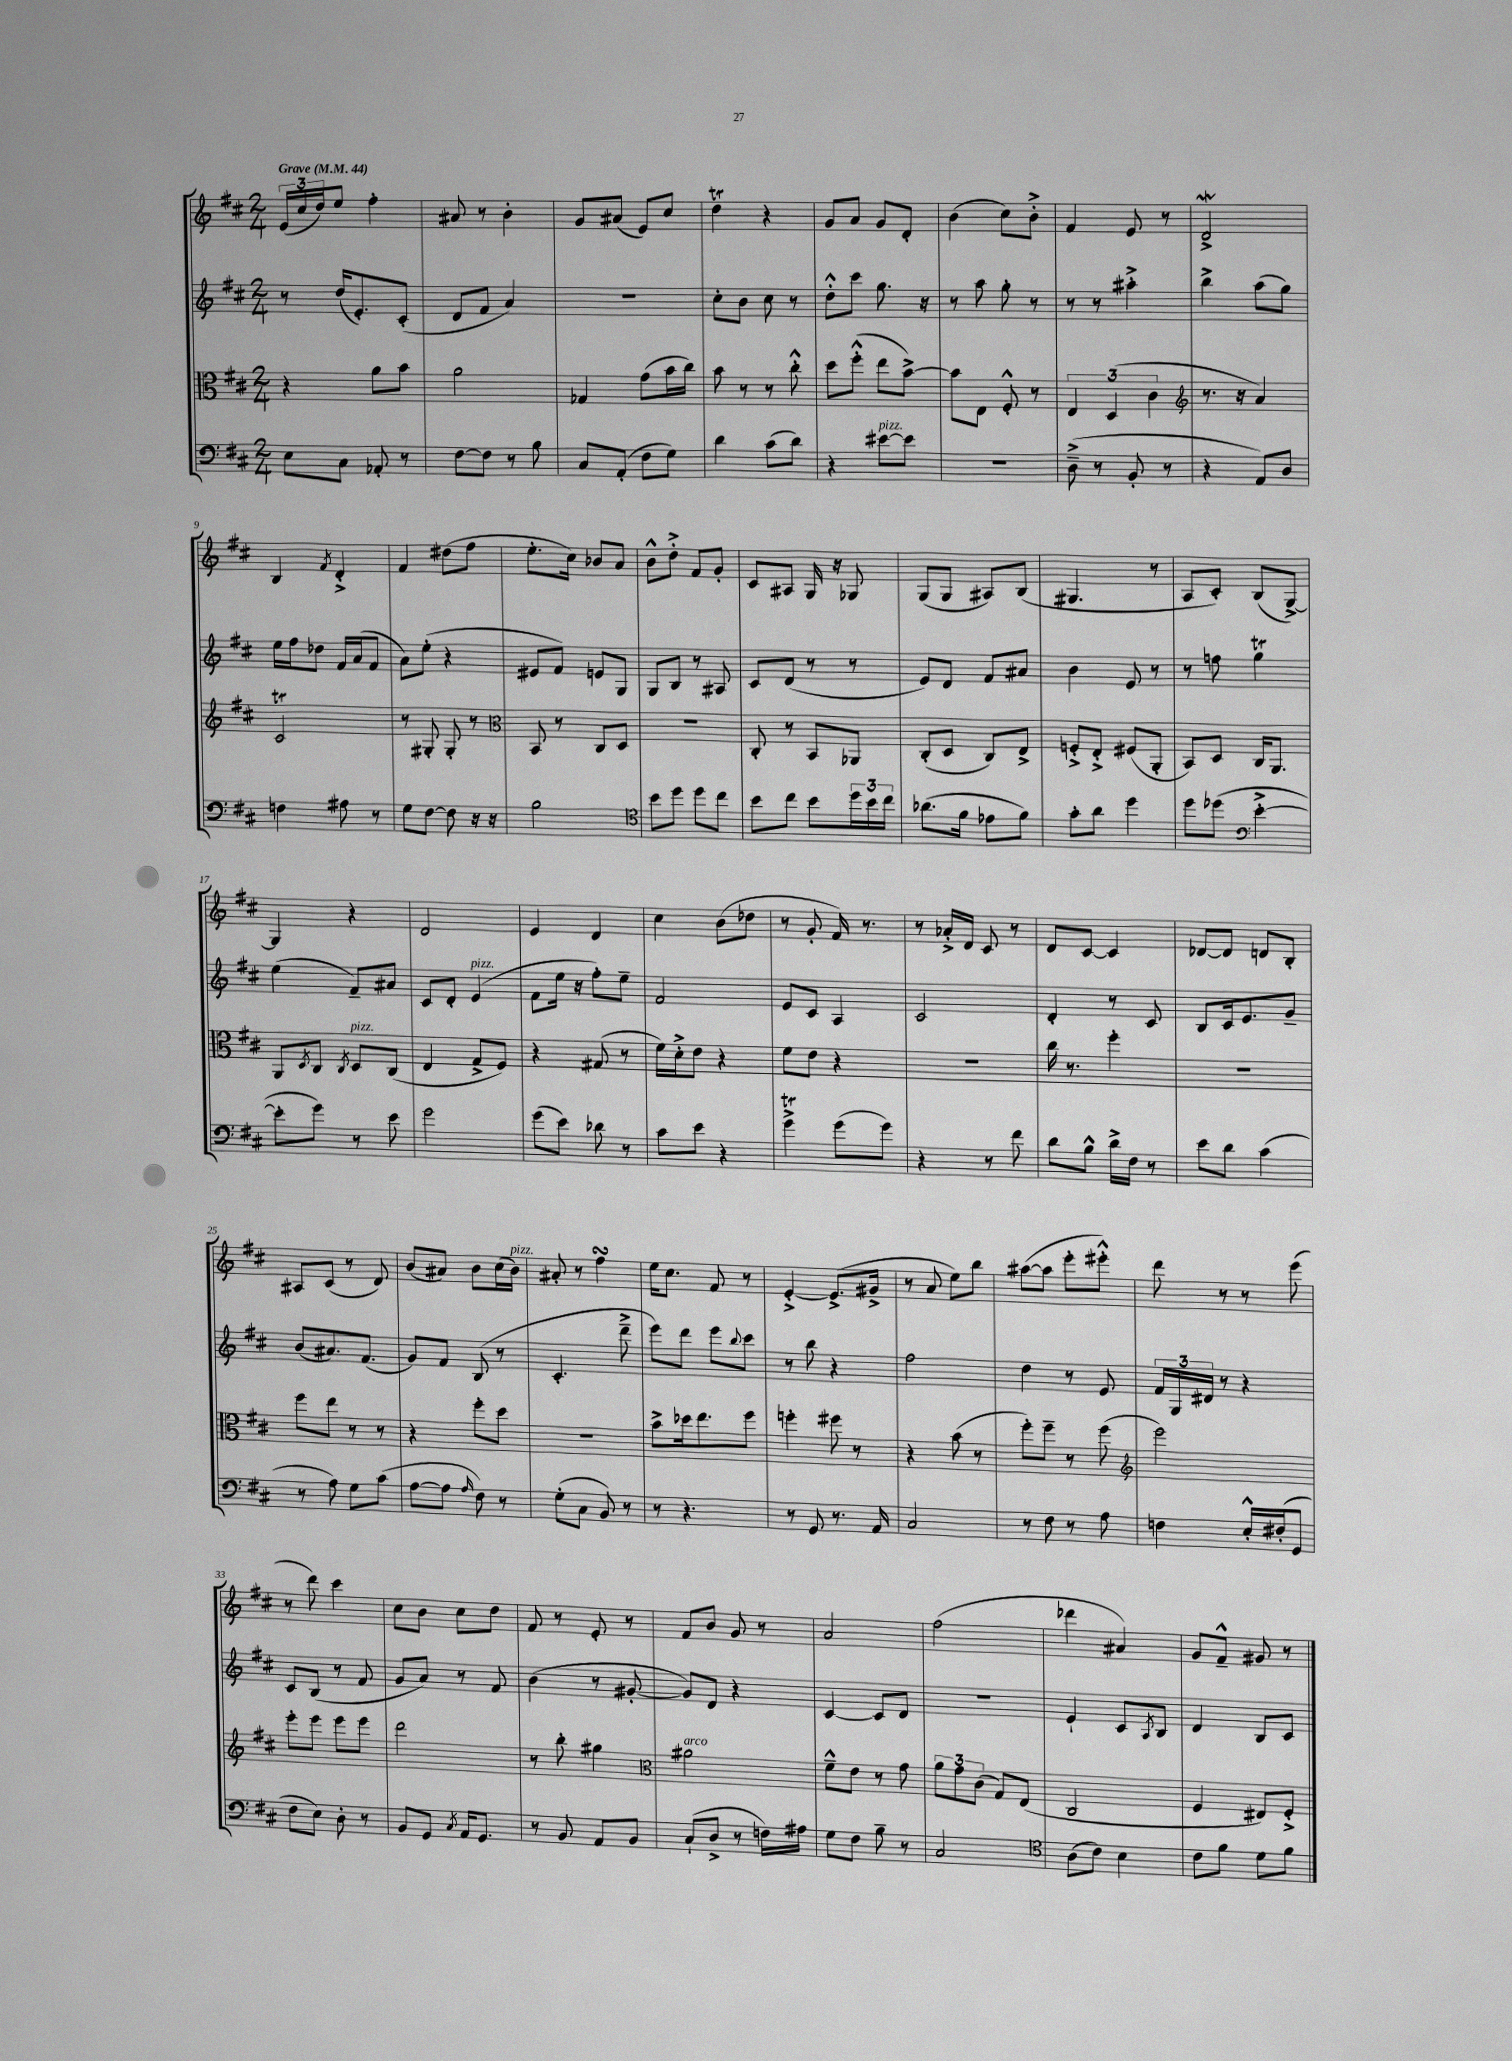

**kern	**kern	**kern	**kern
*part4	*part3	*part2	*part1
*staff4	*staff3	*staff2	*staff1
*clefF4	*clefC3	*clefG2	*clefG2
*k[f#c#]	*k[f#c#]	*k[f#c#]	*k[f#c#]
*M2/4	*M2/4	*M2/4	*M2/4
*MM44	*MM44	*MM44	*MM44
=1	=1	=1	=1
!	!	!	!LO:TX:a:B:t=Grave
8E\L	4r	8r	(24e/LL
.	.	.	24cc#/
.	.	.	24dd/J)
8C#\J	.	(16dd/KL	8ee/J
.	.	8.e'/)	.
8AA-X'/	8a\L	.	4ff#'\
8r	8b\J	(8c#'/J	.
=2	=2	=2	=2
[8F#\L	2a\	8d/L	8a#X/
8F#\J]	.	8f#/J	8r
8r	.	4a/)	4b'\
8B\	.	.	.
=3	=3	=3	=3
8C#/L	4G-X/	2r	8g/L
(8AA'/J	.	.	(8a#X/J
8F#\L	(8g\L	.	8e/L)
8G\J)	16b\L	.	8cc#/J
.	16cc#\JJ)	.	.
=4	=4	=4	=4
4d\	8b\	8cc#'\L	4ddT\
.	8r	8b\J	.
(8c#\L	8r	8cc#\	4r
8d\J)	8cc#'^^\	8r	.
=5	=5	=5	=5
4r	8dd\L	8dd'^^\L	8g/L
.	(8ff#'^^\J	8ccc#\J	8a/J
!LO:TX:a:i:t=pizz.	!	!	!
[8e#X\L	8ee\L	8.gg\	8g/L
8e#\J]	[8b^\J)	.	8d'/J
.	.	16r	.
=6	=6	=6	=6
2r	8b\L]	8r	(4b\
.	8E\J	8aa\	.
.	8F#'^^/	8gg'\	8cc#\L)
.	8r	8r	8b'^\J
=7	=7	=7	=7
(8D~^\	6E/	8r	4f#/
8r	.	8r	.
.	(6D/	.	.
8BB'/	.	4aa#X'^\	8e/
.	6c#\	.	.
8r	.	.	8r
=8	=8	=8	=8
*	*clefG2	*	*
4r	8.r	4bb^\	2dw^/
.	16r	.	.
8AA/L)	4a/)	(8aa\L	.
8D/J	.	8gg\J)	.
!!LO:LB:g=z
=9	=9	=9	=9
4Fn\	2c#t/	16ee\LL	4B/
.	.	16ff#\J	.
.	.	8dd-X\J	.
.	.	.	8qf#/
8A#X\	.	16f#/LL	4d'^/
.	.	(16a/J	.
8r	.	8f#/J	.
=10	=10	=10	=10
8G\L	8r	8a\L)	4f#/
[8F#\J	8G#X'/	(8ee'\J	.
8F#\]	8G#'/	4r	(8dd#X\L
16r	8r	.	8ff#\J
16r	.	.	.
=11	=11	=11	=11
*	*clefC3	*	*
2B\	8BB/	8e#X/L	8.ee'\L
.	8r	8f#/J)	.
.	.	.	16cc#\Jk)
.	8C#/L	8en/L	8b-X/L
.	8D/J	8G/J	8a/J
=12	=12	=12	=12
*clefC4	*	*	*
8b\L	2r	8G/L	8b^^\L
8dd\J	.	8B/J	8dd'^\J
8dd\L	.	8r	8f#/L
8cc#\J	.	8A#X/	8g'/J
=13	=13	=13	=13
8b\L	8C#'/	8c#/L	8c#/L
8cc#\J	8r	(8d/J	8A#X/J
8b\L	8BB/L	8r	16G/
.	.	.	16r
24dd\L	8AA-X/J	8r	8G-X/
24b\	.	.	.
24cc#\JJ	.	.	.
=14	=14	=14	=14
(8.a-X\L	(8C#'/L	8e/L)	(8G/L
.	8D/J	8d/J	8G/J
16f#\Jk	.	.	.
8e-X\L	8C#/L)	8f#/L	8A#X/L)
8f#\J)	8E^/J	8a#X/J	(8B/J
=15	=15	=15	=15
8g'\L	8Fn'^/L	4b\	4.G#X/
8a\J	8E'^/J	.	.
4dd\	(8F#X/L	8e/	.
.	8AA'/J	8r	8r
=16	=16	=16	=16
8dd\L	8BB/L)	8r	8A/L
(8dd-X\J	8D/J	8ffn\	8c#'/J)
*clefF4	*	*	*
[4e'^\	16C#/KL	4ggT\	(8B/L
.	8.AA/J	.	.
.	.	.	[8G^/J)
!!LO:LB:g=z
=17	=17	=17	=17
8e'\L]	8AA/L	(4ee\	4G/]
.	8qD/	.	.
8g\J)	8C#/J	.	.
.	8qC#/	.	.
!	!LO:TX:a:i:t=pizz.	!	!
8r	8D/L	8f#~/L)	4r
8e\	(8C#/J	8a#X/J	.
=18	=18	=18	=18
2g\	4E/	8c#/L	2d/
.	.	8d'/J	.
!	!	!LO:TX:a:i:t=pizz.	!
.	8G^/L	(4e/	.
.	8F#/J)	.	.
=19	=19	=19	=19
(8g\L	4r	8f#\L	4e/
8e\J)	.	16ee\Jk	.
.	.	16r	.
8d-X\	(8G#X/	8ff#'\L)	4d/
8r	8r	8ee~\J	.
=20	=20	=20	=20
8c#\L	16f#\LL)	2f#/	4cc#\
.	16d'^\J	.	.
8e\J	8e\J	.	.
4r	4r	.	(8b\L
.	.	.	8dd-X\J
=21	=21	=21	=21
4gT^\	8f#\L	8e/L	8r
.	8e\J	8c#/J	8g'/
(8g\L	4r	4A/	16f#/)
.	.	.	8.r
8g\J)	.	.	.
=22	=22	=22	=22
4r	2r	2c#/	8r
.	.	.	16a-X'^/LL
.	.	.	16d/JJ
8r	.	.	8c#/
8f#\	.	.	8r
=23	=23	=23	=23
8d\L	16cc#\	4d'/	8d/L
.	8.r	.	.
8B^^\J	.	.	[8c#/J
16d^\LL	4ff#'\	8r	4c#/]
16F#\JJ	.	.	.
8r	.	8c#/	.
=24	=24	=24	=24
8e\L	2r	8B/L	[8d-X/L
8d\J	.	16c#/k	8d-/J]
.	.	8.e/	.
(4c#\	.	.	8dn/L
.	.	8g~/J	8B'/J
!!LO:LB:g=z
=25	=25	=25	=25
8r	8ff#\L	(8b/L	8A#X/L
8A\)	8ee\J	8.a#X/)	(8c#/J
8G\L	8r	.	8r
.	.	(8.f#/J	.
(8c#\J	8r	.	8d/)
=26	=26	=26	=26
[8A\L	4r	8g/L)	(8b/L
8A\J]	.	8f#/J	8a#X/J)
16qqA/	.	.	.
8F#\)	8ff#'\L	(8B/	8b\L
8r	8dd\J	8r	(16cc#\L
!	!	!	!LO:TX:a:i:t=pizz.
.	.	.	16b\JJ)
=27	=27	=27	=27
(8G'\L	2r	4.c#'/	8a#X'/
8C#\J	.	.	8r
8BB/)	.	.	4ff#sSsS\
8r	.	8ddd~^\	.
=28	=28	=28	=28
8r	8b^\L	8eee\L)	16ee\KL
.	.	.	8.cc#\J
4.r	16dd-X\k	8ddd\J	.
.	8.ee\	.	.
.	.	8eee\L	8f#/
.	.	8qqbb/	.
.	8ff#\J	8ccc#\J	8r
=29	=29	=29	=29
8r	4ffn'\	8r	[4e'^/
8GG/	.	8bb\	.
8.r	8ff#X\	4r	(8.e^/L]
.	8r	.	.
16AA/	.	.	16g#X^/Jk
=30	=30	=30	=30
2C#/	4r	2ff#\	8r
.	.	.	8a/
.	(8b\	.	8ee\L)
.	8r	.	8bb\J
=31	=31	=31	=31
8r	8ff#'\L)	4dd\	([8aa#X\L
8F#\	8ff#~\J	.	8aa#\J]
8r	8r	8r	8eee'\L
8A\	(8ff#\	8e/	8eee#X'^^\J)
=32	=32	=32	=32
*	*clefG2	*	*
4Fn\	2eee\)	24f#/LL	8ddd\
.	.	24G/	.
.	.	24d#X/JJ	.
.	.	8r	8r
16E'^^/LL	.	4r	8r
(16F#X'/J	.	.	.
8GG/J	.	.	(8eee\
!!LO:LB:g=z
=33	=33	=33	=33
8F#\L	8eee'\L	8c#/L	8r
8E\J)	8eee\J	(8B/J	8ddd\)
8D'\	8eee\L	8r	4ccc#\
8r	8eee\J	8f#/	.
=34	=34	=34	=34
8BB/L	2ddd\	8g/L	8cc#\L
8GG/J	.	8a/J)	8b\J
8qC#/	.	.	.
16AA/KL	.	8r	8cc#\L
8.GG/J	.	.	.
.	.	8f#/	8dd\J
=35	=35	=35	=35
8r	8r	(4b\	8f#/
8BB/	8bb'\	.	8r
8AA/L	4gg#X\	8r	8e'/
8BB/J	.	[8g#X'/	8r
=36	=36	=36	=36
*	*clefC3	*	*
!	!LO:TX:a:i:t=arco	!	!
(8C#`/L	2a#X\	8g#/L])	8f#/L
8D^/J	.	8d/J	8b/J
8r	.	4r	8g/
16Fn\LL)	.	.	8r
16A#X\JJ	.	.	.
=37	=37	=37	=37
8G\L	8f#~^^\L	[4c#/	2a/
8F#\J	8e\J	.	.
8B~\	8r	8c#/L]	.
8r	8g\	8d/J	.
=38	=38	=38	=38
2C#/	12a\L	2r	(2ff#\
.	12g\	.	.
.	(12c#\J	.	.
.	8G/L)	.	.
.	(8E/J	.	.
=39	=39	=39	=39
*clefC4	*	*	*
(8A\L	2C#/	4e`/	4ddd-X\
8c#\J)	.	.	.
4B\	.	8c#/L	4a#X/)
.	.	8qA/	.
.	.	8B/J	.
=40	=40	=40	=40
8c#\L	4F#/	4d/	8g/L
8f#\J	.	.	8f#~^^/J
8d\L	8E#X/L)	8B/L	8g#X/
8f#\J	8F#'^/J	8c#/J	8r
==	==	==	==
*-	*-	*-	*-
